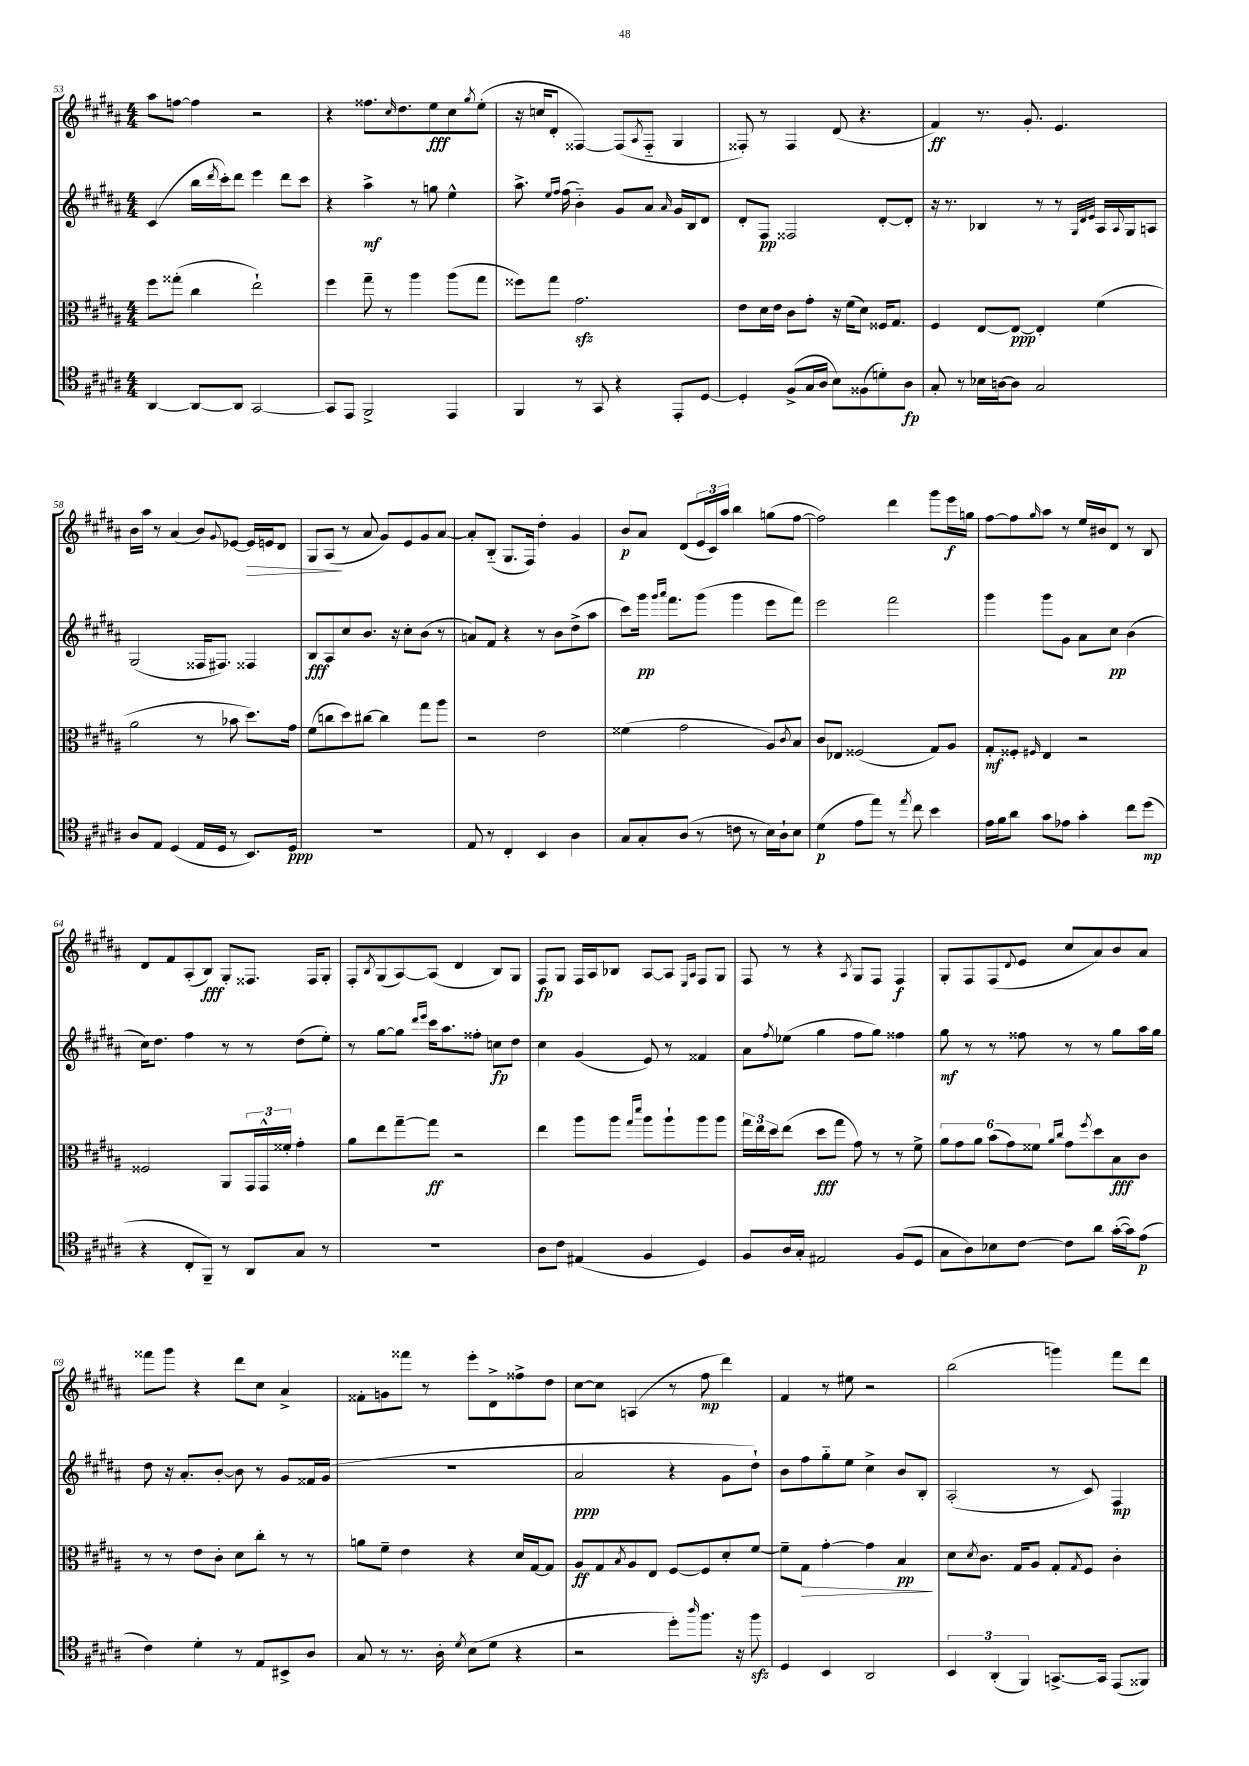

**kern	**dynam	**kern	**dynam	**kern	**dynam	**kern	**dynam
*part4	*part4	*part3	*part3	*part2	*part2	*part1	*part1
*staff4	*staff4	*staff3	*staff3	*staff2	*staff2	*staff1	*staff1
*clefC4	*	*clefC3	*	*clefG2	*	*clefG2	*
*k[f#c#g#d#a#]	*	*k[f#c#g#d#a#]	*	*k[f#c#g#d#a#]	*	*k[f#c#g#d#a#]	*
*M4/4	*	*M4/4	*	*M4/4	*	*M4/4	*
=53	=53	=53	=53	=53	=53	=53	=53
[4AA#/	.	8ff#\L	.	(4c#/	.	8aa#\L	.
.	.	(8gg##X'\J	.	.	.	[8ffn\J	.
8AA#/L_	.	4cc#\	.	16bb\LL	.	4ff\]	.
.	.	.	.	8qddd#/	.	.	.
.	.	.	.	16ccc#'\J)	.	.	.
8AA#/J]	.	.	.	8ddd#\J	.	.	.
[2GG#/	.	2ee`\)	.	4eee\	.	2r	.
.	.	.	.	8ddd#\L	.	.	.
.	.	.	.	8ccc#\J	.	.	.
=54	=54	=54	=54	=54	=54	=54	=54
8GG#/L]	.	4ff#\	.	4r	.	4r	.
8EE/J	.	.	.	.	.	.	.
2FF#^/	.	8gg#~\	.	4aa#^\	mf	8.ff##X\L	.
.	.	8r	.	.	.	.	.
.	.	.	.	.	.	16qqcc#/	.
.	.	.	.	.	.	8.dd#\	.
.	.	4aa#\	.	8r	.	.	.
.	.	.	.	8ggn\	.	8ee\	fff
4EE/	.	(8aa#\L	.	4ee^^\	.	8cc#\	.
.	.	.	.	.	.	8qgg#/	.
.	.	8gg#\J	.	.	.	(8ee'\J	.
=55	=55	=55	=55	=55	=55	=55	=55
4FF#/	.	8ff##X\L)	.	8.aa#^\	.	16r	.
.	.	.	.	.	.	16ccn/KL	.
.	.	8gg#\J	.	.	.	8d#'/J	.
.	.	.	.	16qqee/LL	.	.	.
.	.	.	.	16qqff#/JJ	.	.	.
.	.	.	.	(16ff#\	.	.	.
8r	.	2.g#zz\	.	4b\)	.	[4F##X/)	.
8GG#/	.	.	.	.	.	.	.
4r	.	.	.	8g#/L	.	(8F##/L]	.
.	.	.	.	.	.	8qA#/	.
.	.	.	.	8a#/J	.	8F##/J	.
.	.	.	.	16qqa#/	.	.	.
8EE'/L	.	.	.	16g#/LL	.	4G#/	.
.	.	.	.	16B/J	.	.	.
[8D#/J	.	.	.	8d#/J	.	.	.
=56	=56	=56	=56	=56	=56	=56	=56
4D#'/]	.	8e\L	.	8d#'/L	.	8F##X'/)	.
.	.	16d#\L	.	8F#/J	pp	8r	.
.	.	16e\JJ	.	.	.	.	.
(8F#^/L	.	8c#\L	.	2F##X/	.	4F##/	.
16G#/L	.	8g#'\J	.	.	.	.	.
16A#/JJ	.	.	.	.	.	.	.
8B\L)	.	16r	.	.	.	(8d#/	.
.	.	(16f#\KL	.	.	.	.	.
(8F##X\	.	8d#\J)	.	.	.	4.r	.
8dn'\)	.	16F##X/KL	.	[8d#'/L	.	.	.
.	.	8.G#/J	.	.	.	.	.
8A#\J	fp	.	.	8d#'/J]	.	.	.
=57	=57	=57	=57	=57	=57	=57	=57
8G#'/	.	4F#/	.	16r	.	4f#/)	ff
.	.	.	.	8.r	.	.	.
8r	.	.	.	.	.	.	.
16B-X\LL	.	[8E/L	.	4B-X/	.	8.r	.
[16An\J	.	.	.	.	.	.	.
8A\J]	.	8E/J_	ppp	.	.	.	.
.	.	.	.	.	.	8.g#'/	.
2G#/	.	4E'/]	.	8r	.	.	.
.	.	.	.	8r	.	4.e/	.
.	.	.	.	32qqG#/LLL	.	.	.
.	.	.	.	32qqd#/	.	.	.
.	.	.	.	32qqe/JJJ	.	.	.
.	.	(4f#\	.	16A#/LL	.	.	.
.	.	.	.	8qqA#/	.	.	.
.	.	.	.	16G#/J	.	.	.
.	.	.	.	8An/J	.	.	.
!!LO:LB:g=z
=58	=58	=58	=58	=58	=58	=58	=58
8A#/L	.	2a#\	.	(2G#/	.	16b\LL	.
.	.	.	.	.	.	16aa#\JJ	.
8E/J	.	.	.	.	.	8r	.
(4D#/	.	.	.	.	.	(4a#/	.
16E/LL	.	8r	.	16F##X/KL	.	8b/L)	.
16D#/JJ	.	.	.	8.F#X/J)	.	.	.
.	.	.	.	.	.	8qqg#/	.
8r	.	8b-X\	.	.	.	[8e-X/J	.
!	!	!	!	!	!	!	!LO:HP:b
8.BB/L)	.	8.dd#\L)	.	4F##X/	.	16e-/LL]	>
.	.	.	.	.	.	16en/J	.
.	.	.	.	.	.	8d#/J	.
16D#/Jk	ppp	16g#\Jk	.	.	.	.	.
=59	=59	=59	=59	=59	=59	=59	=59
1r	.	(8f#\L	.	8B/L	fff	8G#/L	.
.	.	8ccn\	.	8A#/	.	(8A#/J	.
.	.	8dd#\)	.	8cc#/	.	8r	]
.	.	[8cc#X\J	.	8.b/J	.	8a#/	.
.	.	4cc#\]	.	.	.	8g#/L)	.
.	.	.	.	16r	.	.	.
.	.	.	.	8cc#'\L	.	8e/	.
.	.	8gg#\L	.	(8b\J	.	8g#/	.
.	.	8aa#\J	.	8r	.	[8a#/J	.
=60	=60	=60	=60	=60	=60	=60	=60
8E/	.	2r	.	8an/L)	.	8a#'/L]	.
8r	.	.	.	8f#/J	.	(8B/J	.
4C#'/	.	.	.	4r	.	8.G#/L	.
.	.	.	.	.	.	16F#/Jk)	.
4BB/	.	2e\	.	8r	.	4dd#'\	.
.	.	.	.	8b\L	.	.	.
4A#\	.	.	.	(8dd#^\	.	4g#/	.
.	.	.	.	8aa#\J	.	.	.
=61	=61	=61	=61	=61	=61	=61	=61
8G#/L	.	(4f##X\	.	8ccc#\L)	.	8b/L	p
8G#'/	.	.	.	16ggg#\Jk	pp	8a#/J	.
.	.	.	.	16qqggg#/LL	.	.	.
.	.	.	.	16qqaaa#/JJ	.	.	.
.	.	.	.	8.fff#\L	.	.	.
(8A#/J	.	2g#\	.	.	.	(8d#/L	.
8r	.	.	.	(8ggg#\J	.	24e/L	.
.	.	.	.	.	.	24c#/)	.
.	.	.	.	.	.	24aa#/JJ	.
8cn\	.	.	.	4ggg#\	.	4bb\	.
8r	.	.	.	.	.	.	.
16B\LL)	.	8A#/L)	.	8eee\L	.	(8ggn\L	.
16A#`\J	.	.	.	.	.	.	.
.	.	8qc#/	.	.	.	.	.
8B\J	.	8B/J	.	8fff#\J)	.	[8ff#\J	.
=62	=62	=62	=62	=62	=62	=62	=62
(4d#\	p	8c#/L	.	2eee\	.	2ff#\])	.
.	.	8E-X/J	.	.	.	.	.
8e\L	.	(2F##X/	.	.	.	.	.
8ee\J)	.	.	.	.	.	.	.
8r	.	.	.	2fff#\	.	4ddd#\	.
8qee/	.	.	.	.	.	.	.
8cc#\	.	.	.	.	.	.	.
4b\	.	8G#/L)	.	.	.	8ggg#\L	.
.	.	8A#/J	.	.	.	16eee\L	f
.	.	.	.	.	.	16ggn\JJ	.
=63	=63	=63	=63	=63	=63	=63	=63
16e\LL	.	8G#'/L	mf	4ggg#\	.	[8ff#\L	.
16f#\J	.	.	.	.	.	.	.
8a#\J	.	8F##X'/J	.	.	.	8ff#\]	.
.	.	16qqF#X/	.	.	.	16qqgg#/	.
8g#\L	.	4E/	.	8ggg#\L	.	8aa#\J	.
8e-X\J	.	.	.	8g#\J	.	8r	.
4g#'\	.	2r	.	8a#\L	.	16ee/LL	.
.	.	.	.	.	.	16b#X/J	.
.	.	.	.	8cc#\J	pp	8d#/J	.
8cc#\L	.	.	.	(4b\	.	8r	.
(8dd#\J	mp	.	.	.	.	8B/	.
!!LO:LB:g=z
=64	=64	=64	=64	=64	=64	=64	=64
4r	.	2F##X/	.	16cc#\KL)	.	8d#/L	.
.	.	.	.	8.dd#\J	.	.	.
.	.	.	.	.	.	8f#/	.
8C#'/L	.	.	.	4ff#\	.	(8A#'/	.
8FF#~/J)	.	.	.	.	.	8B/J)	fff
8r	.	8AA#/L	.	8r	.	8G#'/L	.
8AA#/L	.	24GG#/L	.	8r	.	8.F##X/J	.
.	.	24GG#^^/	.	.	.	.	.
.	.	24f##X'/JJ	.	.	.	.	.
8G#/J	.	4g#'\	.	(8dd#\L	.	.	.
.	.	.	.	.	.	16F##/KL	.
8r	.	.	.	8ee'\J)	.	8G#'/J	.
=65	=65	=65	=65	=65	=65	=65	=65
1r	.	8a#\L	.	8r	.	8F#'/L	.
.	.	.	.	.	.	8qB/	.
.	.	8ee\	.	[8gg#\L	.	(8G#/	.
.	.	[8gg#~\	.	8gg#\J]	.	[8A#/)	.
.	.	.	.	16qqddd#/LL	.	.	.
.	.	.	.	16qqeee/JJ	.	.	.
.	.	8gg#\J]	ff	16ccc#\KL	.	(8A#/J]	.
.	.	.	.	8.aa#\	.	.	.
.	.	2r	.	.	.	4d#/	.
.	.	.	.	8ff##X'\J	.	.	.
.	.	.	.	8ccn\L	fp	8B/L)	.
.	.	.	.	8dd#\J	.	8G#/J	.
=66	=66	=66	=66	=66	=66	=66	=66
8A#\L	.	4ee\	.	4cc#\	.	8F#/L	fp
8c#\J	.	.	.	.	.	8G#/J	.
(4E#X/	.	8aa#\L	.	(4g#/	.	16F#/LL	.
.	.	.	.	.	.	16A#/J	.
.	.	8aa#\J	.	.	.	8B-X/J	.
.	.	16qqgg#/LL	.	.	.	.	.
.	.	16qqddd#/JJ	.	.	.	.	.
4F#/	.	8aa#\L	.	8e/)	.	[8A#/L	.
.	.	8aa#`\	.	8r	.	8A#/J]	.
.	.	.	.	.	.	16qqE/LL	.
.	.	.	.	.	.	16qqA#/JJ	.
4D#/)	.	8aa#\	.	4f##X/	.	8F#/L	.
.	.	8aa#\J	.	.	.	8G#/J	.
=67	=67	=67	=67	=67	=67	=67	=67
8F#/L	.	24gg#\LL	.	8a#\L	.	8F#/	.
.	.	24ee\	.	.	.	.	.
.	.	24dd#\J	.	.	.	.	.
.	.	.	.	8qff#/	.	.	.
16A#/L	.	(8ee\J	.	(8ee-X\J	.	8r	.
16G#'/JJ	.	.	.	.	.	.	.
2E#X/	.	8dd#\L	fff	4gg#\	.	4r	.
.	.	8gg#\J	.	.	.	.	.
.	.	.	.	.	.	8qA#/	.
.	.	8g#\)	.	8ff#\L	.	8G#/L	.
.	.	8r	.	8gg#\J)	.	8F#/J	.
(8F#/L	.	8r	.	4ff##X\	.	4F#/	f
8D#/J	.	8f#^\	.	.	.	.	.
=68	=68	=68	=68	=68	=68	=68	=68
8G#\L	.	12a#\L	.	8gg#\	mf	8G#'/L	.
.	.	12g#\	.	.	.	.	.
8A#\)	.	.	.	8r	.	8F#/	.
.	.	12a#\J	.	.	.	.	.
8B-X\	.	(12b\L	.	8r	.	(8F#/	.
.	.	12g#\)	.	.	.	.	.
.	.	.	.	.	.	8qqd#/	.
[8c#\J	.	.	.	8ff##X\	.	8e/J	.
.	.	12f##X\J	.	.	.	.	.
.	.	16qqa#/LL	.	.	.	.	.
.	.	16qqcc#/JJ	.	.	.	.	.
8c#\L]	.	8g#\L	.	8r	.	8cc#/L	.
.	.	8qff#/	.	.	.	.	.
8a#\J	.	8dd#\	.	8r	.	8a#/)	.
([16g#'\LL	.	8B\	fff	8gg#\L	.	8b/	.
16g#\J])	.	.	.	.	.	.	.
(8e\J	p	8c#\J	.	16aa#\L	.	8a#/J	.
.	.	.	.	16gg#\JJ	.	.	.
!!LO:LB:g=z
=69	=69	=69	=69	=69	=69	=69	=69
4c#\)	.	8r	.	8dd#\	.	8fff##X\L	.
.	.	8r	.	16r	.	8ggg#\J	.
.	.	.	.	8.a#'/L	.	.	.
4d#'\	.	8e\L	.	.	.	4r	.
.	.	8c#'\J	.	[8b'/J	.	.	.
8r	.	8d#\L	.	8b\]	.	8ddd#\L	.
8E/L	.	8cc#'\J	.	8r	.	8cc#\J	.
8BB#X^/	.	8r	.	8g#/L	.	4a#^/	.
8A#/J	.	8r	.	16f##X/L	.	.	.
.	.	.	.	(16g#/JJ	.	.	.
=70	=70	=70	=70	=70	=70	=70	=70
8G#/	.	8an\L	.	1r	.	8f##X'\L	.
8r	.	8f#~\J	.	.	.	8gn\	.
8.r	.	4e\	.	.	.	8fff##X\J	.
.	.	.	.	.	.	8r	.
16A#'\	.	.	.	.	.	.	.
8qd#/	.	.	.	.	.	.	.
(8B\L	.	4r	.	.	.	8eee'\L	.
8d#\J	.	.	.	.	.	8d#^\	.
4r	.	16d#/LL	.	.	.	8ff##X^\	.
.	.	[16G#/J	.	.	.	.	.
.	.	8G#/J]	.	.	.	8dd#\J	.
=71	=71	=71	=71	=71	=71	=71	=71
2r	.	8A#/L	ff	2a#/	ppp	[8cc#\L	.
.	.	8G#/	.	.	.	8cc#\J]	.
.	.	8qB/	.	.	.	.	.
.	.	8A#/	.	.	.	(4An/	.
.	.	8E/J	.	.	.	.	.
8dd#'\L)	.	[8F#/L	.	4r	.	8r	.
16qqaa#/	.	.	.	.	.	.	.
8.ff#\J	.	8F#/]	.	.	.	8ff#\	mp
.	.	8d#'/	.	8g#\L	.	4ddd#\)	.
16r	.	.	.	.	.	.	.
8ff#zz\	.	[8f#/J	.	8dd#`\J)	.	.	.
=72	=72	=72	=72	=72	=72	=72	=72
4D#/	.	8f#~\L]	.	8b\L	.	4f#/	.
!	!	!	!LO:HP:b	!	!	!	!
.	.	8G#\J	>	8ff#\	.	.	.
4BB/	.	[4g#'\	.	8gg#\	.	8r	.
.	.	.	.	8ee\J	.	8ee#X\	.
2AA#/	.	4g#\]	.	4cc#^\	.	2r	.
.	.	4B/	pp	8b/L	.	.	.
.	.	.	.	8B'/J	.	.	.
.	.	.	]	.	.	.	.
=73	=73	=73	=73	=73	=73	=73	=73
6BB/	.	8d#\L	.	(2A#'/	.	(2bb\	.
.	.	8qd#/	.	.	.	.	.
.	.	8.c#\J	.	.	.	.	.
(6AA#'/	.	.	.	.	.	.	.
.	.	16G#/KL	.	.	.	.	.
6FF#/)	.	.	.	.	.	.	.
.	.	8A#/J	.	.	.	.	.
[8.GGn^/L	.	8G#'/L	.	8r	.	4gggn\)	.
.	.	8qG#/	.	.	.	.	.
.	.	8F#/J	.	8c#/)	.	.	.
16GG/Jk]	.	.	.	.	.	.	.
(8EE/L	.	4c#'\	.	4F#/	mp	8fff#\L	.
8FF##X/J)	.	.	.	.	.	8ddd#\J	.
==	==	==	==	==	==	==	==
*-	*-	*-	*-	*-	*-	*-	*-
